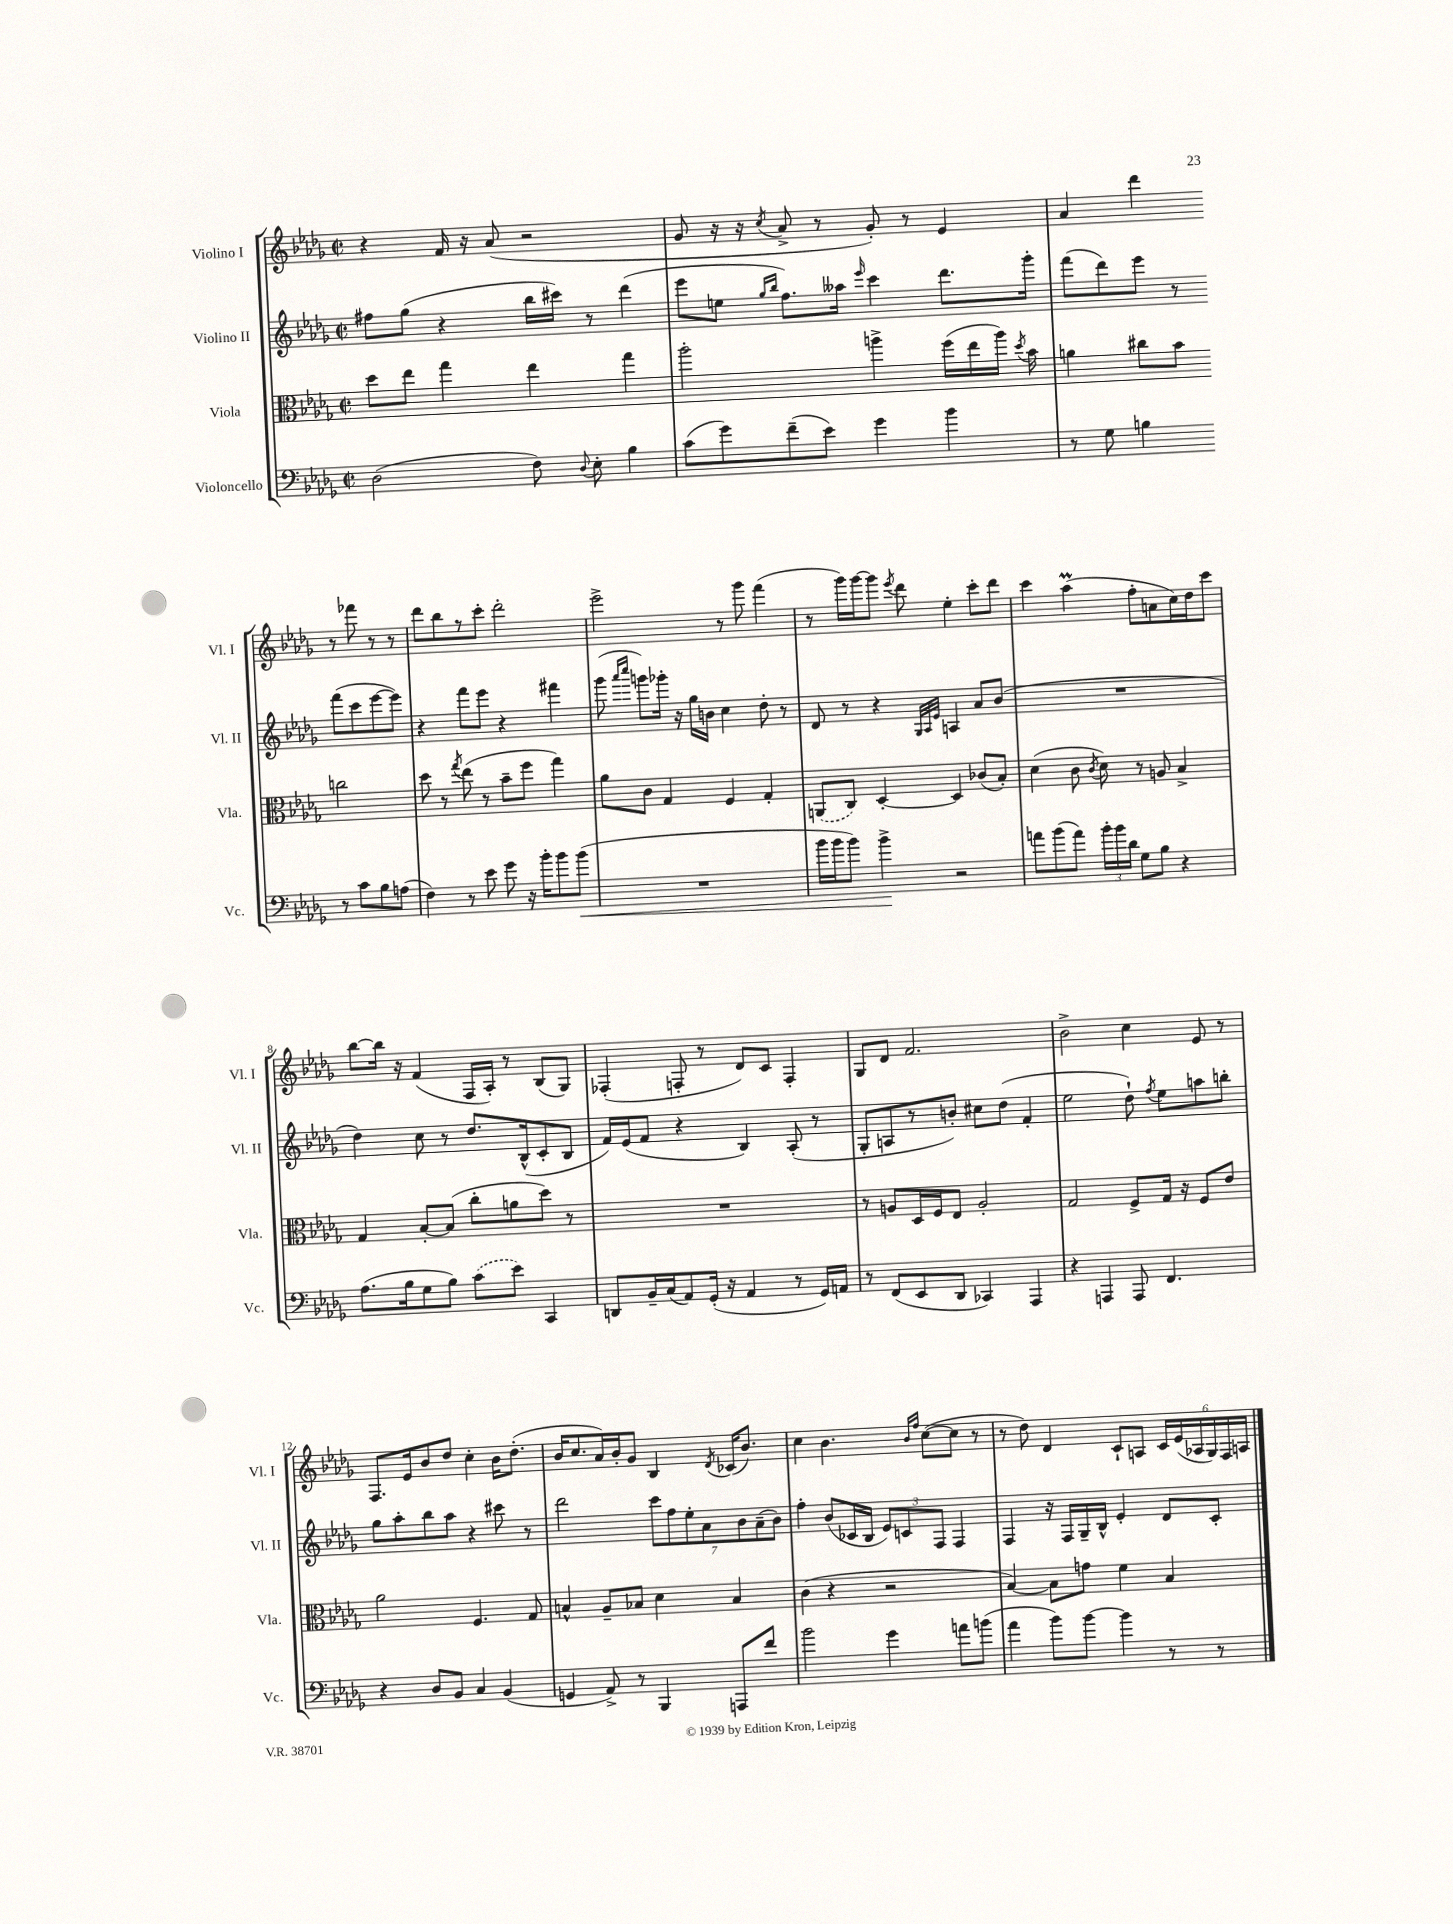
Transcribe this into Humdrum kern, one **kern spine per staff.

**kern	**kern	**kern	**kern
*staff4	*staff3	*staff2	*staff1
*clefF4	*clefC3	*clefG2	*clefG2
*k[b-e-a-d-g-]	*k[b-e-a-d-g-]	*k[b-e-a-d-g-]	*k[b-e-a-d-g-]
*M2/2	*M2/2	*M2/2	*M2/2
*met(c|)	*met(c|)	*met(c|)	*met(c|)
(2D-	8dd-	8ff#	4r
.	8ee-	(8gg-	.
.	4gg-	4r	16f
.	.	.	16r
.	.	.	(8a-
8F)	4ee-	16bb-	2r
.	.	16ccc#)	.
8qqD-	.	.	.
8E-'	.	8r	.
4B-	4gg-	(4ddd-	.
=	=	=	=
(8c	2aa-'	8eee-	8g-
8g-)	.	8ee	16r
.	.	.	16r
.	.	16qqgg-	.
.	.	16qqbb-	8qcc
(8f~	.	8.ff)	8a-^
8e-)	.	.	8r
.	.	16aa--	.
.	.	16qqeee-	.
4g-	4aa^	4ccc	8g-')
.	.	.	8r
4b-	(16ff	8.ddd-	4e-
.	16ee-	.	.
.	16aa)	.	.
.	8qdd-	.	.
.	16b-	16ggg-'	.
=	=	=	=
8r	4a	(8fff	4a-
8G-	.	8ddd-)	.
4B	8cc#	8eee-	4ddd-
.	8b-	8r	.
8r	2cc	(8fff	8r
8c	.	8ccc	8fff-
8B	.	[8eee-	8r
(8A	.	8eee-])	8r
=	=	=	=
4F)	8dd-	4r	8ddd-
.	8r	.	8bb-
.	8qgg-	.	.
8r	(8ee-	8fff	8r
8e-	8r	8eee-	8ccc'
8g-	8b-~	4r	2ddd-'
16r	8ff	.	.
16b-'	.	.	.
8b-	4gg-)	4fff#	.
(8b-	.	.	.
=	=	=	=
1r	8a-	(8ggg-	2eee-^
.	.	16qqaaa-	.
.	.	16qqcccc	.
.	8c	8ggg)	.
.	4G-	16ggg-'	.
.	.	16r	.
.	.	16gg-	.
.	.	16b	.
.	4F	4cc	8r
.	.	.	8ggg-
.	4G-'	8dd-'	(4fff
.	.	8r	.
=	=	=	=
16b-	(8AA	8d-	8r
16b-	.	.	.
8b-)	8C)	8r	16ggg-)
.	.	.	[16ggg-
4b-^	[4D-'	4r	8ggg-]
.	.	.	8qeee-
.	.	.	8ddd-
.	.	32qqG-	.
.	.	32qqA-	.
.	.	32qqe-	.
2r	4D-]	4A	4ee-'
.	(8c-	8a-	8ccc'
.	8B-')	(8b-	8ddd-
=	=	=	=
8a	(4d-	1r	4ccc
(8b-	.	.	.
8a)	8c	.	(4aa-
.	8qc	.	.
24b-'	8d-)	.	.
24b-	.	.	.
24d-	.	.	.
8G-	8r	.	8ff'
8B-	8A	.	8a
4r	4B-^	.	16cc)
.	.	.	16dd-
.	.	.	8ccc
=	=	=	=
(8.A-	4G-	4dd-)	[8bb-
.	.	.	16bb-]
16B-	.	.	16r
8G-	[8B-'	8cc	(4f
8B-)	(8B-]	8r	.
(8c	8cc'	8.dd-	16F
.	.	.	16A-')
8e-)	8a	.	8r
.	.	(16B-^^	.
4CC	8dd-)	8c'	(8B-
.	8r	8B-	8G-)
=	=	=	=
8DD	1r	16f)	(4F-'
.	.	(16e-	.
16BB-~	.	8f	.
(16C	.	.	.
8AA-)	.	4r	8F'
(16GG-'	.	.	8r
16r	.	.	.
4AA-	.	4B-)	8d-)
.	.	.	8c
8r	.	(8A-'	4F'
16GG-)	.	8r	.
16AA	.	.	.
=	=	=	=
8r	8r	8G-'	8G-
(8FF	8A	8A	8d-
8EE-	16D-	8r	2.f
.	16F	.	.
8DD-	8E-	8b')	.
4CC-)	2A'	8cc#	.
.	.	(8dd-	.
4AAA-	.	4f'	.
=	=	=	=
4r	2G-	2ee-	2b-^
4AAA	.	.	.
8AAA	8F^	8dd-`)	4cc
.	.	8qff	.
4.FF	16G-	8ee-	.
.	16r	.	.
.	8F	8aa	8e-
.	8e-	8bb'	8r
=	=	=	=
4r	2a-	8gg-	8.F
.	.	8aa-'	.
.	.	.	16e-
8D-	.	8bb-	8b-
8BB-	.	8aa-	8dd-
4C	4.F	4r	4cc'
(4BB-	.	8ccc#	16b-
.	.	.	(8.dd-'
.	8G-	8r	.
=	=	=	=
4GG	4B^^	2ddd-	16b-
.	.	.	8.cc
8AA-^)	8A-~	.	16a-)
.	.	.	16b-'
8r	8B-	.	8g-
4BBB-	4d-	14ccc	4B-
.	.	14ff	.
.	.	14ee-'	.
.	.	14a-	.
.	.	.	8qd-
8AAA	4B-	.	(16c-
.	.	14b-	.
.	.	.	8.b-)
.	.	(14a-~	.
8f	.	.	.
.	.	14b-)	.
=	=	=	=
2b-	(4c	4ff'	4cc
.	4r	(8b-	4.b-
.	.	16c-	.
.	.	16B-	.
4g-	2r	12e-)	.
.	.	12c	.
.	.	.	16qqb-
.	.	.	16qqff
.	.	.	([8cc
.	.	12F	.
8a	.	4F	8cc]
(8b	.	.	8r
=	=	=	=
4a-	[4B-)	4F	8r
.	.	.	8dd-)
8b-)	8B-]	16r	4d-
.	.	16F	.
[8b-	8g	16G-~	.
.	.	16B-^^	.
4b-]	4f	4e-'	8c`
.	.	.	8A
8r	4B-	8d-	24c
.	.	.	(24e-
.	.	.	24A-
8r	.	8c'	24G-)
.	.	.	24F
.	.	.	24A
==	==	==	==
*-	*-	*-	*-
